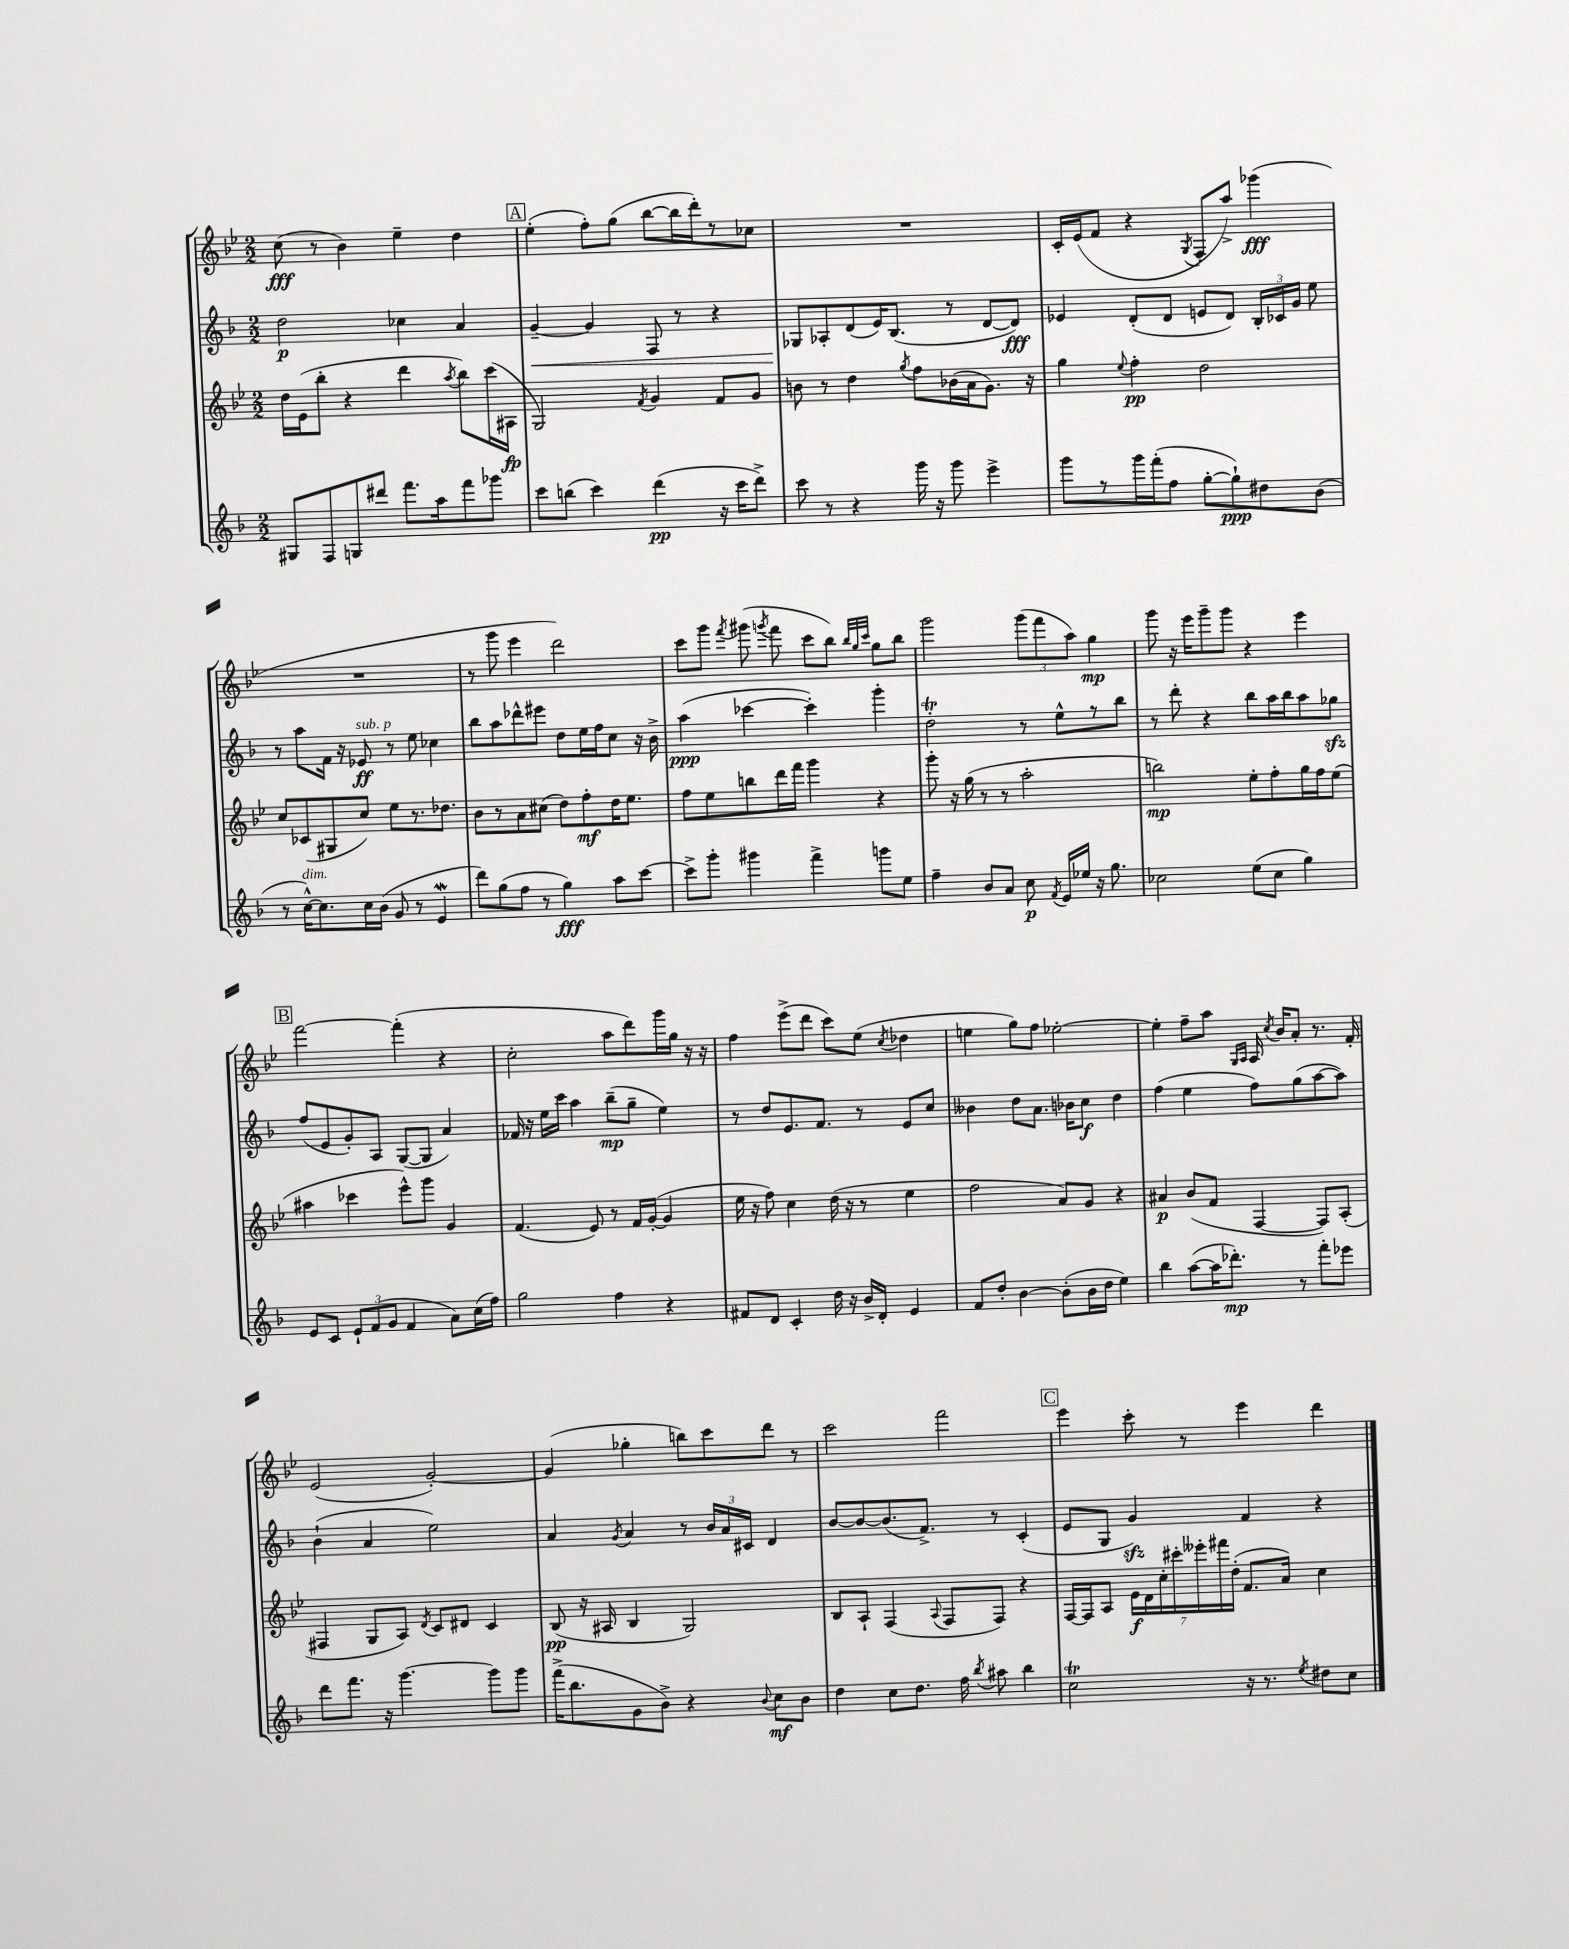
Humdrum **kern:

**kern	**kern	**kern	**kern
*staff4	*staff3	*staff2	*staff1
*clefG2	*clefG2	*clefG2	*clefG2
*k[b-]	*k[b-e-]	*k[b-]	*k[b-e-]
*M2/2	*M2/2	*M2/2	*M2/2
8G#	16dd	2dd	(8cc
.	(16e-	.	.
8F	8bb-'	.	8r
8G	4r	.	4b-)
8ddd#	.	.	.
8.fff	4ddd	4cc-	4ee-~
16aa	.	.	.
.	8qaa	.	.
8fff	8bb-)	4a	4dd
8ggg-	(16ccc	.	.
.	16A#	.	.
=	=	=	=
8ccc	2G)	[4g~	(4ee-'
(8bb	.	.	.
4ccc)	.	4g]	8ff')
.	.	.	(8gg
.	8qf	.	.
(4ddd	4g	8F	[8bb-
.	.	8r	16bb-]
.	.	.	16ddd')
16r	8f	4r	8r
16ccc	.	.	.
8ddd^)	8g	.	8cc-
=	=	=	=
8ccc	8b	8G-	1r
8r	8r	8A-'	.
4r	4dd	(8d	.
.	.	16e)	.
.	.	(8.B-	.
.	8qgg	.	.
16ggg	8ff	.	.
16r	.	.	.
8ggg	(16b-	8r	.
.	16a	.	.
4eee^	8.g)	[8d	.
.	.	8d])	.
.	16r	.	.
=	=	=	=
8ggg	4gg	4e-	16c'
.	.	.	(16e-
8r	.	.	8f
.	8qqee-	.	.
16ggg	4ff'	(8d'	4r
(16fff'	.	.	.
8ff	.	8d	.
.	.	.	8qG
[8gg'	2dd	8e	8F'
8gg`])	.	8d)	8aa^)
8dd#	.	24B-'	(4ggg-
.	.	24c-	.
.	.	24g	.
(8b-	.	8ee	.
=	=	=	=
8r	8cc	8r	1r
[16cc^^)	(8c-	8aa	.
8.cc]	.	.	.
.	8G#	16f	.
.	.	16r	.
16cc	8cc)	8e-	.
(16b-	.	.	.
8g	8ee-	8r	.
8r	8.r	8ee	.
4e	.	4cc-	.
.	8.dd-	.	.
=	=	=	=
8ddd)	8b-	8bb-	8r
(8gg	8r	8aa	8ggg
8ff	8a	8ddd-^^	4eee-
8r	(8cc#	8eee#	.
4gg)	8dd)	8dd	2ddd)
.	8ff'	16ee	.
.	.	16ff	.
8aa	16dd	8cc	.
.	8.ee-	.	.
[8ccc	.	16r	.
.	.	16b-^	.
=	=	=	=
8ccc^]	8ff	(4aa	8ccc
8ggg'	8ee-	.	8ggg
.	.	.	8qfff
4ggg#	8bb	[4ccc-	(8ggg#
.	.	.	8qggg
.	16ddd	.	8fff
.	16fff	.	.
4fff^	4ggg	4ccc-'])	8ccc
.	.	.	8bb-)
.	.	.	32qqbb-
.	.	.	32qqgg
.	.	.	32qqccc
8ggg	4r	4ggg'	8gg
8ee	.	.	8bb-
=	=	=	=
4ff~	8ggg'	2dd'	2ggg
.	16r	.	.
.	(16gg	.	.
8b-	8r	.	.
8a	8r	.	.
8cc	2aa'	8r	(12ggg
.	.	.	12fff
8qf	.	.	.
16e	.	8ee^^	.
.	.	.	12aa)
16ee-	.	.	.
16r	.	8r	4gg
8.gg	.	.	.
.	.	8bb-	.
=	=	=	=
2cc-	2bb)	8r	8ggg
.	.	8ddd'	16r
.	.	.	16eee-
.	.	4r	8ggg~
.	.	.	8ggg
(8ee	8ee-'	8bb-	4r
8cc-	8ff'	16aa	.
.	.	16bb-	.
4gg)	16gg	8aa	4eee-
.	16ff	.	.
.	(8ee-	8gg-	.
=	=	=	=
8e	4aa#	(8ff	[2fff
8c	.	8e	.
12e`	4ccc-	8g')	.
(12f	.	.	.
.	.	8A	.
12g	.	.	.
4f	8eee-^^)	([8G	(4fff']
.	8ggg	8G]	.
8a)	4g	4a)	4r
(16cc	.	.	.
16ff)	.	.	.
=	=	=	=
2gg	(4.f	16f-	2cc'
.	.	16r	.
.	.	16ee	.
.	.	16ccc	.
.	.	4aa	.
.	8e-)	.	.
4ff	8r	(8bb-~	8aa
.	16f	8gg~	8ddd)
.	([16g'	.	.
4r	4g]	4ee)	16ggg
.	.	.	16gg
.	.	.	16r
.	.	.	16r
=	=	=	=
8f#	16ee-	8r	4ff
.	16r	.	.
8d	8ff)	8dd	.
4c'	4cc	8.e	(8eee-^
.	.	.	8ddd
.	.	8.f	.
16dd	(16dd	.	8ccc)
16r	16r	.	.
16b-^	8r	8r	(8ee-
16d'	.	.	.
.	.	.	8qcc
4e	4ee-	8e	4dd-
.	.	8cc	.
=	=	=	=
8f	2ff	4b--	4ee
8dd'	.	.	.
[4b-	.	8dd	8gg)
.	.	8.a	8ff
(8b-']	8a)	.	[2ee-'
.	.	16b-	.
16b-	8g	8cc	.
16dd	.	.	.
4ee)	4r	4dd	.
=	=	=	=
4bb-	4a#	(4ff	4ee-']
([8aa	(8b-	4ee	8ff~
16aa]	8f	.	8aa
8.ddd-')	.	.	.
.	.	.	16qqG
.	.	.	16qqA
.	[4F	8ff)	16A
.	.	.	8qcc
.	.	.	16b-
8r	.	(8gg	8a'
8fff'	8F])	[8aa	8.r
8eee-	(8A'	8aa])	.
.	.	.	16f'
=	=	=	=
8ddd	4F#	(4b-`	(2e-
8.fff	.	.	.
.	8G	4a	.
16r	.	.	.
[4.ggg	8A)	.	.
.	8qd	.	.
.	8c	2ee)	[2g')
.	8d#	.	.
8ggg]	4c	.	.
8ggg	.	.	.
=	=	=	=
(16fff^	(8B-	4a	(4g]
8.bb-	.	.	.
.	16r	.	.
.	16A#	.	.
.	.	8qg	.
8g	4B-	4a	4gg-'
8b-^)	.	.	.
4r	2G)	8r	8bb)
.	.	24b-	8ccc
.	.	24a	.
.	.	24c#	.
8qqb-	.	.	.
8cc	.	4d	8ddd
8b-	.	.	8r
=	=	=	=
4dd	8B-	[8b-	2ccc
.	8A`	8b-_	.
8cc	(4F	(8.b-]	.
8.dd	.	.	.
.	.	8.f^)	.
.	8qqA	.	.
.	8F	.	2fff
16ff	.	.	.
8qbb-	.	.	.
8aa#	8F)	8r	.
4bb-	4r	(4c'	.
=	=	=	=
2cc	[16F	8e	4eee-
.	16F]	.	.
.	8A	8G	.
.	28e-	4g)	8ccc'
.	28d	.	.
.	28cc'	.	.
.	28ccc#'	.	.
.	.	.	8r
.	28eee--'	.	.
.	28fff#	.	.
.	(28dd'	.	.
16r	8.f	4f	4eee-
8.r	.	.	.
.	16a)	.	.
8qee	.	.	.
8dd#	4cc	4r	4ddd
8cc	.	.	.
==	==	==	==
*-	*-	*-	*-
